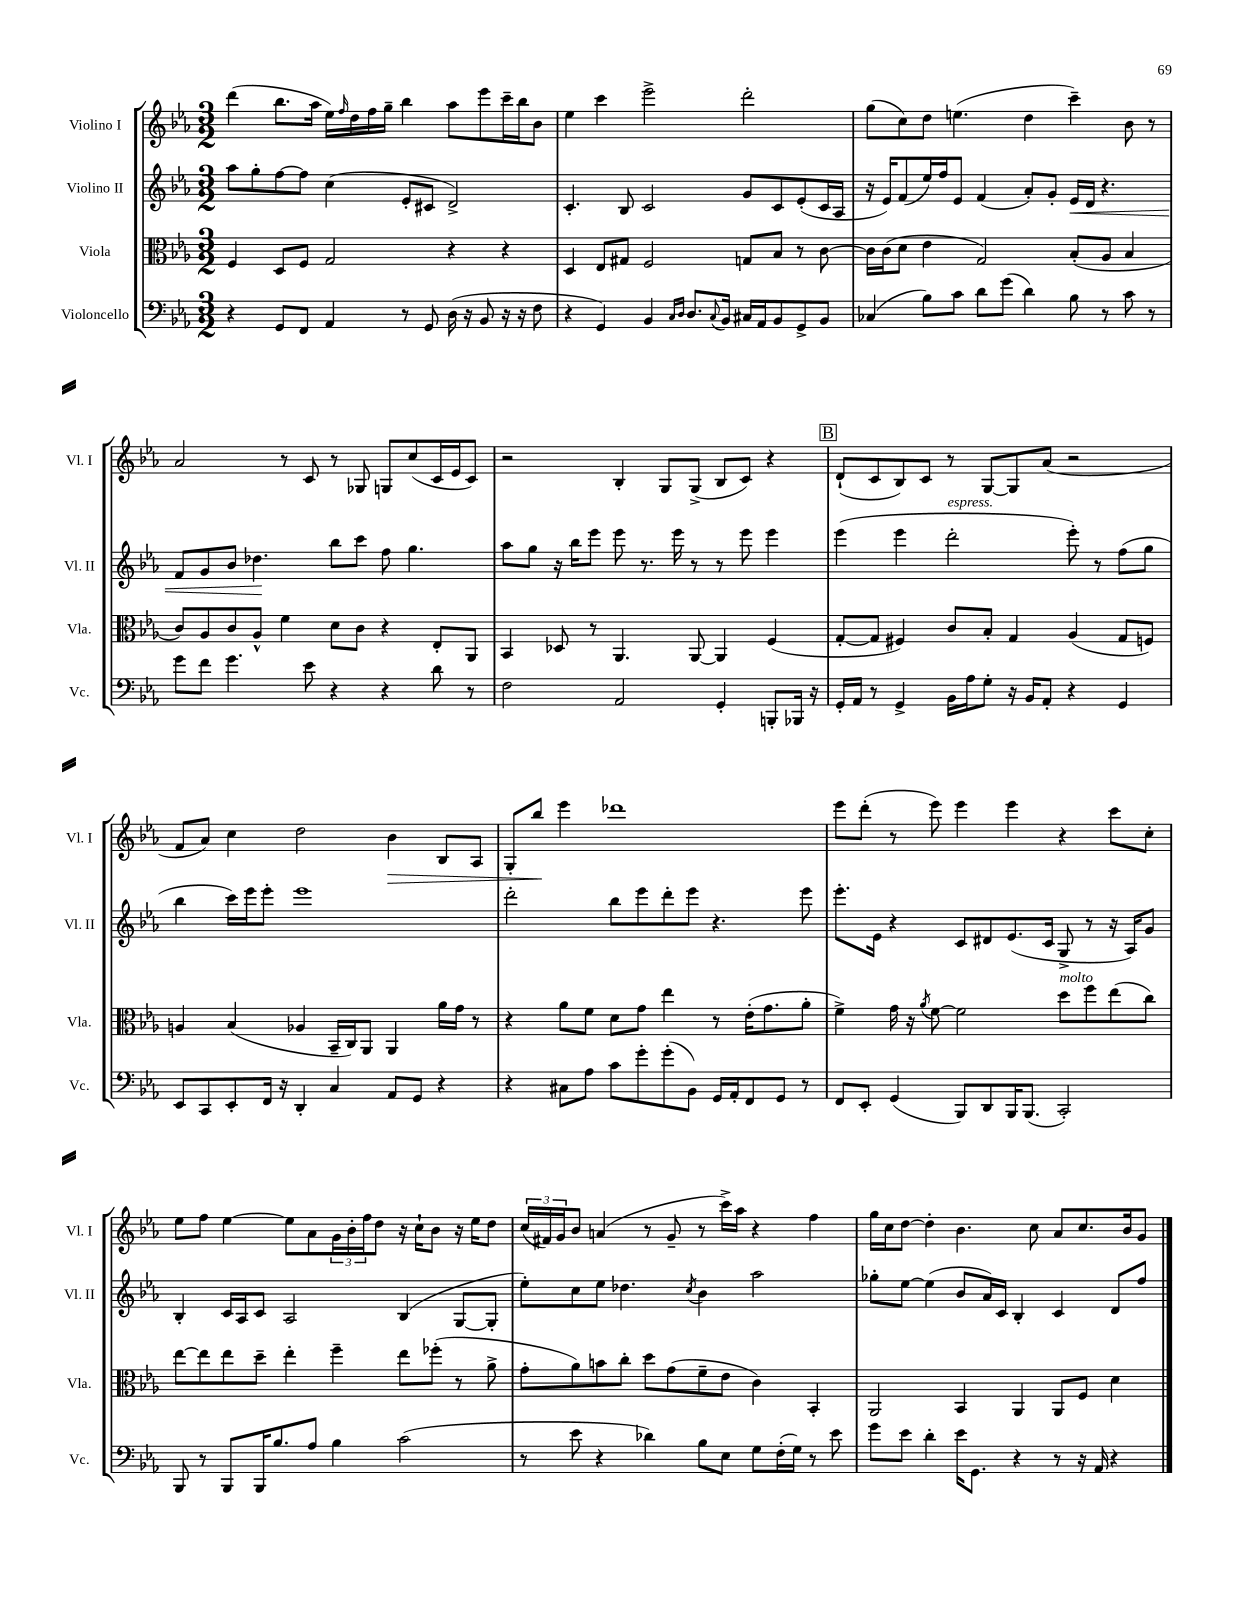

**kern	**kern	**kern	**dynam	**kern	**dynam
*part4	*part3	*part2	*part2	*part1	*part1
*staff4	*staff3	*staff2	*staff2	*staff1	*staff1
*I"Violoncello	*I"Viola	*I"Violino II	*	*I"Violino I	*
*I'Vc.	*I'Vla.	*I'Vl. II	*	*I'Vl. I	*
*clefF4	*clefC3	*clefG2	*	*clefG2	*
*k[b-e-a-]	*k[b-e-a-]	*k[b-e-a-]	*	*k[b-e-a-]	*
*M3/2	*M3/2	*M3/2	*	*M3/2	*
=7	=7	=7	=7	=7	=7
4r	4F/	8aa-\L	.	(4ddd\	.
.	.	8gg'\	.	.	.
8GG/L	8D/L	[8ff\	.	8.bb-\L	.
8FF/J	8F/J	8ff\J]	.	.	.
.	.	.	.	16aa-\Jk	.
4AA-/	2G/	(4cc\	.	16ee-\LL)	.
.	.	.	.	16qqff/	.
.	.	.	.	16dd\	.
.	.	.	.	16ff\	.
.	.	.	.	16gg~\JJ	.
8r	.	8e-'/L	.	4bb-\	.
8GG/	.	8c#X/J	.	.	.
(16D\	4r	2d^/)	.	8aa-\L	.
16r	.	.	.	.	.
8BB-/	.	.	.	8eee-\	.
16r	4r	.	.	16ccc~\L	.
16r	.	.	.	16bb-\J	.
8F\	.	.	.	8b-\J	.
=8	=8	=8	=8	=8	=8
4r	4D/	4.c'/	.	4ee-\	.
4GG/)	8E-/L	.	.	4ccc\	.
.	8G#X/J	8B-/	.	.	.
4BB-/	2F/	2c/	.	2eee-^\	.
16qqC/LL	.	.	.	.	.
16qqD/JJ	.	.	.	.	.
8.D/L	.	.	.	.	.
8qqC/	.	.	.	.	.
16BB-/Jk	.	.	.	.	.
16C#X/LL	8Gn/L	8g/L	.	2ddd'\	.
16AA-/J	.	.	.	.	.
8BB-/	8B-/J	8c/	.	.	.
8GG^/	8r	(8e-'/	.	.	.
8BB-/J	[8c\	16c/L	.	.	.
.	.	16A-/JJ	.	.	.
=9	=9	=9	=9	=9	=9
(4C-X/	16c\LL]	16r	.	(8gg\L	.
.	(16c\J	16e-/KL)	.	.	.
.	8d\J	(8f/	.	8cc\)	.
8B-\L)	4e-\	16ee-/L)	.	8dd\J	.
.	.	16ff/J	.	.	.
8c\J	.	8e-/J	.	(4.een\	.
8d\L	2G/)	(4f/	.	.	.
(8g\J	.	.	.	.	.
4d\)	.	8a-'/L)	.	4dd\	.
.	.	8g'/J	.	.	.
!	!	!	!LO:HP:b	!	!
8B-\	(8B-'/L	16e-/LL	<	4ccc~\)	.
.	.	16d/JJ	.	.	.
8r	8A-/J	4.r	.	.	.
8c\	4B-/	.	.	8b-\	.
8r	.	.	.	8r	.
!!LO:LB:g=z
=10	=10	=10	=10	=10	=10
8g\L	8c/L)	8f/L	.	2a-/	.
8f\J	8A-/	8g/	.	.	.
4.g\	8c/	8b-/J	.	.	.
.	8A-^^/J	4.dd-X\	.	.	.
.	4f\	.	.	8r	.
8e-\	.	.	.	8c/	.
4r	8d\L	8bb-\L	[	8r	.
.	8c\J	8ccc\J	.	8G-X/	.
4r	4r	8ff\	.	8Gn/L	.
.	.	4.gg\	.	(8cc/	.
8d\	8E-'/L	.	.	16c/L	.
.	.	.	.	16e-/J	.
8r	8AA-/J	.	.	8c/J)	.
=11	=11	=11	=11	=11	=11
2F\	4BB-/	8aa-\L	.	2r	.
.	.	8gg\J	.	.	.
.	8D-X/	16r	.	.	.
.	.	16bb-\KL	.	.	.
.	8r	8eee-\J	.	.	.
2AA-/	4.AA-/	8eee-\	.	4B-'/	.
.	.	8.r	.	.	.
.	.	.	.	8G/L	.
.	.	16eee-\	.	.	.
.	[8AA-/	8r	.	(8G^/J	.
4GG'/	4AA-/]	8r	.	8B-/L	.
.	.	8eee-\	.	8c/J)	.
8BBBn'/L	(4F/	4eee-\	.	4r	.
16BBB-X/Jk	.	.	.	.	.
16r	.	.	.	.	.
!!LO:REH:place=s1:t=B
=12	=12	=12	=12	=12	=12
16GG'/LL	[8G'/L	(4eee-\	.	(8d`/L	.
16AA-/JJ	.	.	.	.	.
8r	8G/J]	.	.	8c/	.
4GG^/	4F#X/)	4eee-\	.	8B-/)	.
.	.	.	.	8c/J	.
!	!	!LO:TX:a:i:t=espress.	!	!	!
16BB-\LL	8c/L	2ddd'\	.	8r	.
16A-\J	.	.	.	.	.
8G'\J	8B-'/J	.	.	[8G/L	.
16r	4G/	.	.	8G/]	.
16BB-/KL	.	.	.	.	.
8AA-'/J	.	.	.	(8a-/J	.
4r	(4A-/	8eee-'\)	.	2r	.
.	.	8r	.	.	.
4GG/	8G/L	(8ff\L	.	.	.
.	8Fn/J)	8gg\J	.	.	.
!!LO:LB:g=z
=13	=13	=13	=13	=13	=13
8EE-/L	4An/	4bb-\	.	8f/L	.
8CC/	.	.	.	8a-/J)	.
8EE-'/	(4B-/	16ccc\LL)	.	4cc\	.
.	.	16eee-\J	.	.	.
16FF/Jk	.	8eee-'\J	.	.	.
16r	.	.	.	.	.
4DD'/	4A-X/	1eee-	.	2dd\	.
4C/	16BB-~/LL	.	.	.	.
.	16C/J)	.	.	.	.
.	8AA-/J	.	.	.	.
!	!	!	!	!	!LO:HP:b
8AA-/L	4AA-/	.	.	4b-\	>
8GG/J	.	.	.	.	.
4r	16a-\LL	.	.	8B-/L	.
.	16g\JJ	.	.	.	.
.	8r	.	.	8A-/J	.
=14	=14	=14	=14	=14	=14
4r	4r	2ddd'\	.	8G'/L	.
.	.	.	.	8bb-/J	.
8C#X\L	8a-\L	.	.	4eee-\	]
8A-\J	8f\J	.	.	.	.
8c\L	8d\L	8bb-\L	.	1ddd-X	.
8g'\	8g\J	8eee-\	.	.	.
(8g'\	4ee-\	8ddd'\	.	.	.
8BB-\J)	.	8eee-\J	.	.	.
16GG/LL	8r	4.r	.	.	.
16AA-'/J	.	.	.	.	.
8FF/	(16e-'\KL	.	.	.	.
.	8.g\	.	.	.	.
8GG/J	.	.	.	.	.
8r	8a-'\J	8eee-\	.	.	.
=15	=15	=15	=15	=15	=15
8FF/L	4f^\)	8.eee-'\L	.	8eee-\L	.
8EE-'/J	.	.	.	(8ddd'\J	.
.	.	16e-\Jk	.	.	.
(4GG/	16g\	4r	.	8r	.
.	16r	.	.	.	.
.	8qa-/	.	.	.	.
.	[8f\	.	.	8eee-\)	.
8BBB-/L)	2f\]	8c/L	.	4eee-\	.
8DD/	.	8d#X/	.	.	.
16BBB-/K	.	(8.e-/	.	4eee-\	.
(8.BBB-/J	.	.	.	.	.
.	.	16c/Jk	.	.	.
!	!LO:TX:a:i:t=molto	!	!	!	!
2CC'/)	8dd\L	8G^/	.	4r	.
.	8ff\	8r	.	.	.
.	(8ee-\	16r	.	8ccc\L	.
.	.	16A-/KL)	.	.	.
.	8cc\J)	8g/J	.	8cc'\J	.
!!LO:LB:g=z
=16	=16	=16	=16	=16	=16
8BBB-/	[8ee-\L	4B-'/	.	8ee-\L	.
8r	8ee-\]	.	.	8ff\J	.
8BBB-/L	8ee-\	16c/LL	.	[4ee-\	.
.	.	16A-/J	.	.	.
16BBB-/K	8dd~\J	8c/J	.	.	.
8.B-/	.	.	.	.	.
.	4ee-'\	2A-/	.	8ee-\L]	.
8A-/J	.	.	.	8a-\	.
4B-\	4ff~\	.	.	24g\L	.
.	.	.	.	24b-'\	.
.	.	.	.	24ff\J	.
.	.	.	.	8dd\J	.
(2c\	8ee-\L	(4B-/	.	16r	.
.	.	.	.	16cc`\KL	.
.	(8ff-X'\J	.	.	8b-\J	.
.	8r	[8G/L	.	16r	.
.	.	.	.	16ee-\KL	.
.	8a-^\	8G'/J]	.	8dd\J	.
=17	=17	=17	=17	=17	=17
8r	8g'\L	8ee-'\L)	.	(24cc/LL	.
.	.	.	.	24f#X/)	.
.	.	.	.	24g/J	.
8e-\	8a-\)	8cc\	.	8b-/J	.
4r	8bn\	8ee-\J	.	(4an/	.
.	8cc'\J	4.dd-X\	.	.	.
4d-X\)	8dd\L	.	.	8r	.
.	(8g\	.	.	8g~/	.
.	.	8qcc/	.	.	.
8B-\L	8f~\	4b-\	.	8r	.
8E-\J	8e-\J	.	.	16ccc^\LL)	.
.	.	.	.	16aa-\JJ	.
8G\L	4c\)	2aa-\	.	4r	.
(16F'\L	.	.	.	.	.
16G\JJ)	.	.	.	.	.
8r	4BB-'/	.	.	4ff\	.
8e-\	.	.	.	.	.
=18	=18	=18	=18	=18	=18
8g\L	2AA-/	8gg-X'\L	.	16gg\LL	.
.	.	.	.	16cc\J	.
8e-\J	.	[8ee-\J	.	[8dd\J	.
4d'\	.	(4ee-\]	.	4dd'\]	.
16e-\KL	4BB-/	8b-/L	.	4.b-\	.
8.GG\J	.	.	.	.	.
.	.	16a-/L)	.	.	.
.	.	16c/JJ	.	.	.
4r	4AA-/	4B-'/	.	.	.
.	.	.	.	8cc\	.
8r	8AA-/L	4c/	.	8a-/L	.
16r	8F/J	.	.	8.cc/	.
16AA-/	.	.	.	.	.
4r	4d\	8d/L	.	.	.
.	.	.	.	16b-/k	.
.	.	8ff/J	.	8g/J	.
==	==	==	==	==	==
*-	*-	*-	*-	*-	*-
